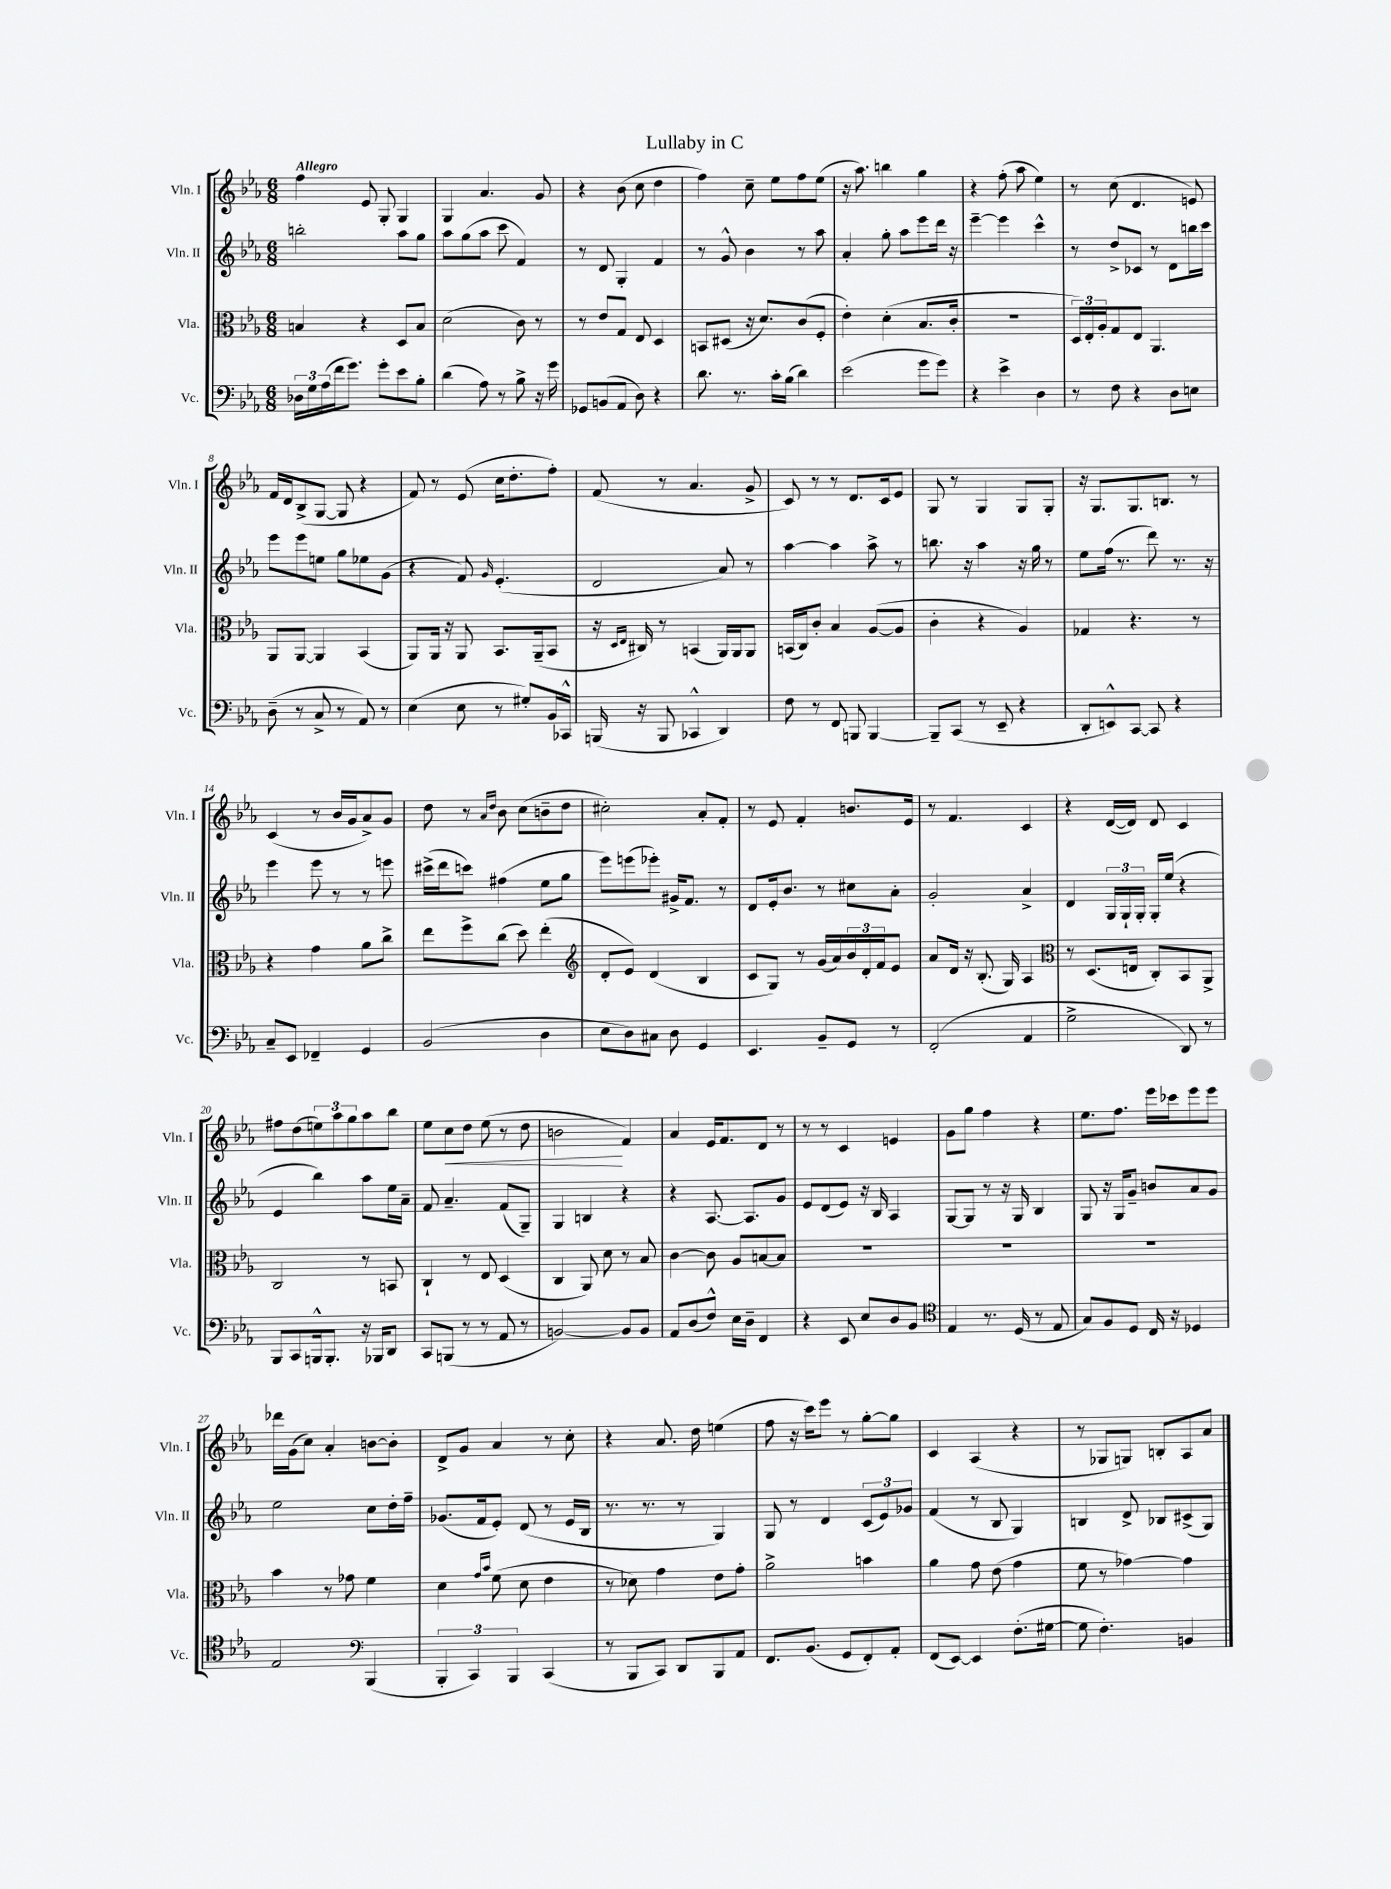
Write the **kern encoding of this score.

**kern	**kern	**kern	**kern
*staff4	*staff3	*staff2	*staff1
*clefF4	*clefC3	*clefG2	*clefG2
*k[b-e-a-]	*k[b-e-a-]	*k[b-e-a-]	*k[b-e-a-]
*M6/8	*M6/8	*M6/8	*M6/8
24D-\LL	4B/	2bb'\	4ff\
24G\	.	.	.
(24A-\	.	.	.
16f\J	.	.	.
8.g\J)	.	.	.
.	4r	.	8e-/
8g'\L	.	.	8G'/
8e-\	8D/L	8aa-\L	4G/
8B-'\J	8B/J	8gg\J	.
=	=	=	=
(4d\	(2d\	8aa-\L	4G/
.	.	(8gg\	.
8A-\)	.	8aa-\J	4.a-/
8r	.	8ccc\	.
8B-^\	8c\)	4f/)	.
16r	8r	.	8g/
16g\	.	.	.
=	=	=	=
8GG-/L	8r	8r	4r
(8BB/	8e-/L	8d/	.
8AA-/J	8G/J	4G'/	(8b-\
8D\)	8E-/	.	8cc\
4r	4D/	4f/	4dd\
=	=	=	=
8.d\	8BB/L	8r	4ff\)
.	(8D#/J	8g^^/	.
8.r	.	.	.
.	16r	4b-\	8cc~\
.	8.d/L)	.	.
16c'\LL	.	.	8ee-\L
(16B-\JJ	.	.	.
4d\)	(8c/	8r	8ff\
.	8F'/J	8aa-\	(8ee-\J
=	=	=	=
(2e-\	4e-'\)	4a-'/	16r
.	.	.	8.aa-\)
.	(4d'\	8gg'\	4bb\
.	.	8aa-\L	.
8g\L	8.B-/L	8eee-\	4gg\
8g\J)	.	16ddd\Jk	.
.	16c'/Jk	16r	.
=	=	=	=
4r	2.r	[4eee-~\	4r
4e-^\	.	4eee-\]	(8ff'\
.	.	.	8aa-\
4D\	.	4ccc^^\	4ee-\)
=	=	=	=
8r	24D/LL)	8r	8r
.	24E-'/	.	.
.	24A-'/J	.	.
8F\	8G/	8dd^/L	(8cc\
4r	8E-/J	8c-/J	4.d/
.	4.AA-/	8r	.
8D\L	.	8d\L	.
8E\J	.	16bb\L	8e/)
.	.	16ccc\JJ	.
=	=	=	=
(8D~\	8AA-/L	8eee-\L	16f/LL
.	.	.	16d/J
8r	[8AA-/J	8eee-\	(8B-^/
8C^/	4AA-/]	8ee\J	[8G/J
8r	.	8gg\L	8G/]
8AA-/)	(4BB-/	8ee-\	4r
8r	.	(8g\J	.
=	=	=	=
(4E-\	8AA-/L)	4r	8f/)
.	16AA-/Jk	.	8r
.	16r	.	.
8E-\	8AA-/	8f/)	(8e-/
.	.	16qqg/	.
8r	8.BB-/L	(4.e-'/	16cc\LK
.	.	.	8.dd'\
8G#'/L)	.	.	.
.	(16AA-~/k	.	.
16BB-/L	8BB-/J	.	8ff'\J)
16CC-^^/JJ	.	.	.
=	=	=	=
(16BBB/	16r	2d/	(8f/
.	16qqD/LL	.	.
.	16qqE-/JJ	.	.
16r	16C#/)	.	.
8BBB/	8r	.	8r
4CC-^^/	(4BB/	.	4.a-/
4DD/)	16AA-/LL)	8a-/)	.
.	16AA-/J	.	.
.	8AA-/J	8r	8g^/
=	=	=	=
8F\	(16BB/LL	[4aa-\	8c/)
.	16C/J)	.	.
8r	8c'/J	.	8r
8FF/	4B-/	4aa-\]	8r
8BBB/	.	.	8.d/L
[4BBB/	([8A-/L	8aa-^\	.
.	.	.	16c/k
.	8A-/]J	8r	8e-/J
=	=	=	=
8BBB~/]L	4c'\	8.bb\	8G/
(8CC/J	.	.	8r
.	.	16r	.
8r	4r	4aa-\	4G/
8EE-~/	.	.	.
4r	4A-/)	16r	8G/L
.	.	16gg\	.
.	.	8r	8G'/J
=	=	=	=
8DD'/L	4G-/	8ee-\L	16r
.	.	.	8.G/L
8EE^^/)	.	(16ff\Jk	.
.	.	8.r	.
[8CC/J	4.r	.	8.G/
8CC/]	.	8ddd\)	.
.	.	.	8.B/J
4r	.	8.r	.
.	8r	.	8r
.	.	16r	.
=	=	=	=
8C~/L	4r	4eee-\	(4c/
8EE-/J	.	.	.
4FF-~/	4g\	8eee-\	8r
.	.	8r	16b-/LL
.	.	.	16g/J
4GG/	8a-\L	8r	8a-^/)
.	8cc^\J	8eee\	8g/J
=	=	=	=
(2BB-/	8ee-\L	(16ccc#^\LL	8dd\
.	.	16ddd\J	.
.	8ff^\	8ccc\J)	8r
.	.	.	16qqa-/LL
.	.	.	16qqdd/JJ
.	(8cc\J	(4ff#\	8b-\
.	8dd\)	.	(8cc\L
4D\	(4ee-'\	8ee-\L	8b~\
.	.	8gg\J	8dd\J
=	=	=	=
*	*clefG2	*	*
8E-\L	8d'/L	8eee-\L)	2cc#'\)
8D\)	8e-/J)	(8eee\	.
8C#\J	(4d/	8eee-'\J)	.
8D\	.	16g#^/LK	.
.	.	8.f/J	.
4GG/	4B-/	.	8a-'/L
.	.	8r	8f'/J
=	=	=	=
4.EE-/	8c/L	8d/L	8r
.	8G/J)	16e-'/k	8e-/
.	.	8.b-/J	.
.	8r	.	4f'/
8BB-~/L	(16g/LL	8r	.
.	16a-/)	.	.
8GG/J	24b-/	8cc#\L	8.b/L
.	24d'/	.	.
.	24f/J	.	.
8r	8e-/J	8a-'\J	.
.	.	.	16e-/Jk
=	=	=	=
(2FF'/	8a-/L	2g'/	8r
.	16d/Jk	.	4.f/
.	16r	.	.
.	(8.B-'/	.	.
.	16G/)	.	.
4AA-/	4A-/	4a-^/	4c/
=	=	=	=
*	*clefC3	*	*
2G^\	8r	4d/	4r
.	(8.D/L	.	.
.	.	24G/LL	([16d/LL
.	.	24G`/	.
.	16E/Jk	.	16d/]JJ)
.	.	24G'/JJ	.
.	8C'/L)	16G'/LL	8d/
.	.	(16ee-/JJ	.
8DD/)	8BB-/	4r	4c/
8r	8AA-^/J	.	.
=	=	=	=
8BBB-/L	2C/	4e-/	8ff#\L
8CC/	.	.	(8dd\
16BBB^^/k	.	4bb-\)	12ee\)
8.BBB'/J	.	.	.
.	.	.	12aa-\
.	.	.	12gg\
16r	8r	8aa-\L	8aa-\
16BBB-/LK	.	.	.
8DD/J	8BB/	16ee-\L	8bb-\J
.	.	16a-~\JJ	.
=	=	=	=
8CC/L	4C`/	8f/	8ee-\L
(8BBB/J	.	4.a-~/	8cc\
8r	8r	.	8dd\J
8r	8E-/	.	(8ee-\
8AA-/	(4D/	(8f/L	8r
8r	.	8G~/J)	8dd\
=	=	=	=
[2BB/)	4C/	4G/	2b\
.	8AA-/)	4B/	.
.	8d\	.	.
8BB/]L	8r	4r	4f/)
8BB/J	8B-/	.	.
=	=	=	=
8AA-/L	[4c\	4r	4a-/
(8D/	.	.	.
8F^^/J)	8c\]	[8.A-/	16e-/LK
.	.	.	8.f/
16E-\LL	8A-/L	.	.
16D~\JJ	.	8.A-/]L	.
4FF/	[8B/	.	8d/J
.	8B/]J	8g/J	8r
=	=	=	=
4r	2.r	8e-/L	8r
.	.	(8d/	8r
8EE-/	.	8e-/J)	4c/
8E-/L	.	16r	.
.	.	16B-/	.
8D/	.	4A-/	4e/
8BB-/J	.	.	.
=	=	=	=
*clefC4	*	*	*
4E-/	2.r	[8G/L	8g\L
.	.	8G/]J	8gg\J
8.r	.	8r	4ff\
.	.	16r	.
(16D/	.	16G/	.
8r	.	4B-/	4r
8E-/	.	.	.
=	=	=	=
8G/L)	2.r	8G/	8.ee-\L
8F/	.	16r	.
.	.	16G/LK	8.ff\J
8D/J	.	8g~/J	.
16C/	.	8b/L	16eee-\LL
16r	.	.	16ccc-\J
4D-/	.	8a-/	8eee-\
.	.	8g/J	8eee-\J
=	=	=	=
2E-/	4b-\	2ee-\	16ddd-\LL
.	.	.	(16g\J
.	.	.	8cc\J)
.	8r	.	4a-'/
.	8g-\	.	.
*clefF4	*	*	*
(4BBB-/	4f\	8cc\L	[8b\L
.	.	16dd'\L	8b'\]J
.	.	16ff~\JJ	.
=	=	=	=
6BBB-'/	4d\	(8.g-/L	8d^/L
.	.	.	8g/J
6CC/)	.	.	.
.	.	16f/k	.
.	16qqg/LL	.	.
.	16qqb-/JJ	.	.
.	(8f\	8e-'/J)	4a-/
6BBB-/	.	.	.
.	8d\	(8d/	.
(4CC/	4e-\	8r	8r
.	.	16e-/LL	8cc'\
.	.	16B-/JJ	.
=	=	=	=
8r	8r	8.r	4r
8BBB-/L	8d-\)	.	.
.	.	8.r	.
8CC/J)	4g\	.	8.a-/
8DD/L	.	8r	.
.	.	.	16dd\
8BBB-/	8e-\L	4G/)	(4ee\
8AA-/J	8g'\J	.	.
=	=	=	=
8.FF/L	2a-^\	8G/	8ff\
.	.	8r	16r
(8.BB-/J	.	.	16ccc\LK)
.	.	4d/	8eee-\J
8GG/L	.	.	8r
8FF'/)	4b\	(12c/L	[8gg'\L
.	.	12e-/)	.
8AA-'/J	.	.	8gg\]J
.	.	12g-/J	.
=	=	=	=
(8FF/L	4a-\	(4f/	4c/
[8EE-/J)	.	.	.
4EE-/]	8g\	8r	(4A-/
.	(8e-\	8B-/	.
(8.F'\L	4g\	4G/)	4r
[16G#\Jk	.	.	.
=	=	=	=
8G#\]	8f\	4B/	8r
4.F'\)	8r	.	8G-/L
.	[4g-\)	8d^/	8G/J)
.	.	8B-/L	8B'/L
4BB/	4g-\]	(8c#^/	8A-/
.	.	8G/J)	8a-/J
==	==	==	==
*-	*-	*-	*-
